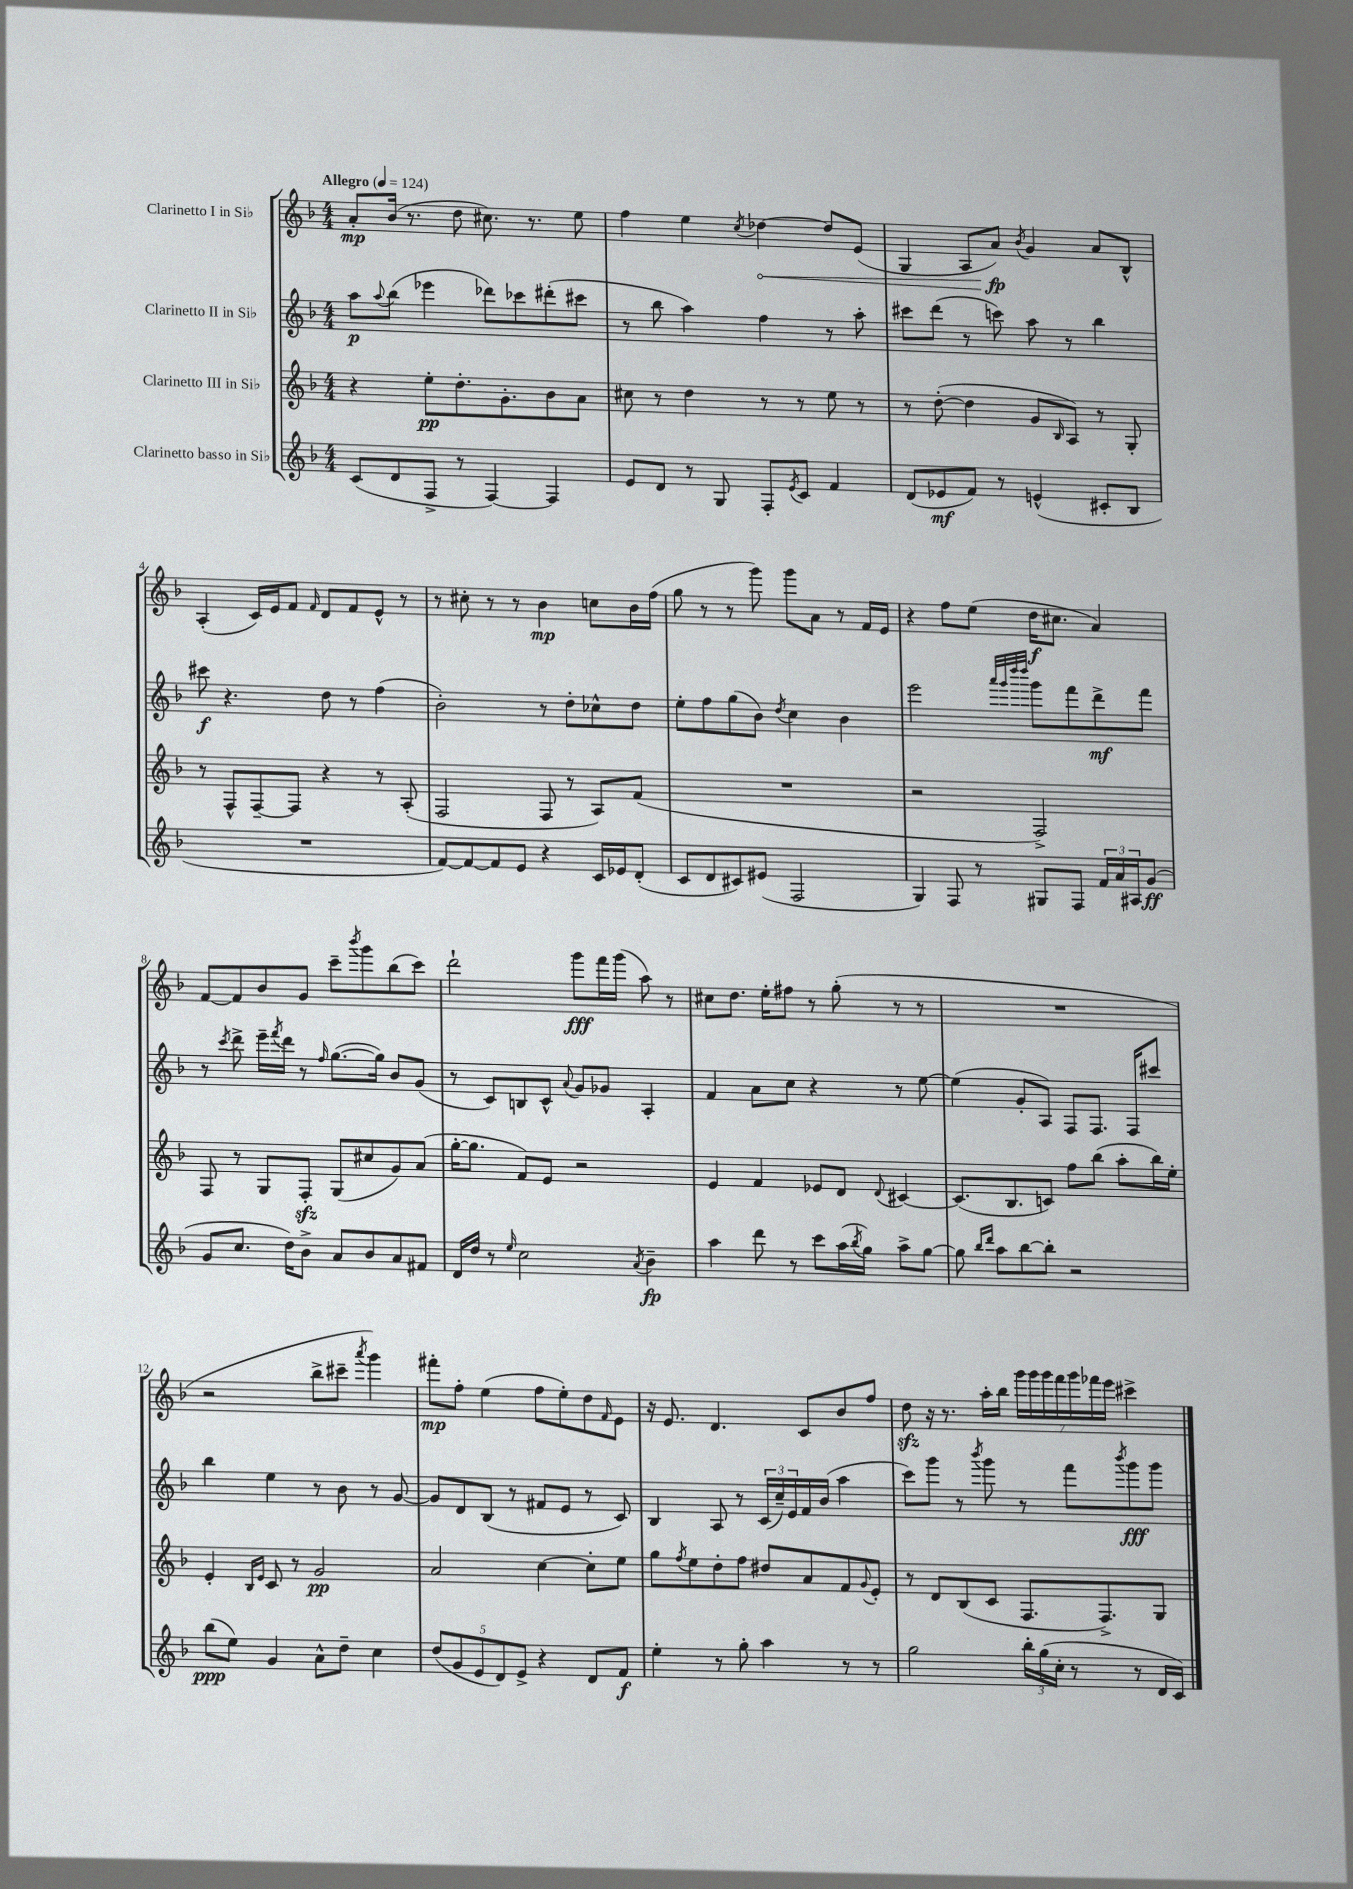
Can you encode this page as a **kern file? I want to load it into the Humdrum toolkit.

**kern	**kern	**kern	**kern
*staff4	*staff3	*staff2	*staff1
*clefG2	*clefG2	*clefG2	*clefG2
*k[b-]	*k[b-]	*k[b-]	*k[b-]
*M4/4	*M4/4	*M4/4	*M4/4
*MM124	*MM124	*MM124	*MM124
(8c	4r	8aa	8a'
.	.	8qqaa	.
8d	.	(8bb-	(16b-
.	.	.	8.r
8F^	8ee'	4eee-	.
8r	8.dd'	.	8dd
[4F)	.	8ddd-)	8.cc#)
.	8.g'	.	.
.	.	8ccc-	.
.	.	.	8.r
4F]	8b-	(8ddd#'	.
.	8a	8ccc#	8ee
=	=	=	=
8e	8cc#	8r	4ff
8d	8r	8bb-	.
8r	4dd	4aa)	4ee
8G	.	.	.
.	.	.	8qcc
8F'	8r	4ff	[4dd-
8qe	.	.	.
8c	8r	.	.
4f	8ee	8r	8dd-]
.	8r	8aa'	(8e
=	=	=	=
(8d	8r	8ccc#	4G
8e-	([8dd'	(8ddd	.
8f)	4dd]	8r	8A
8r	.	8ccc)	8a)
.	.	.	8qb-
(4e^^	8g	8aa	4g
.	16qqB-	.	.
.	8A)	8r	.
8c#'	8r	4bb-	8a
8B-	8G'	.	8B-^^
=	=	=	=
1r	8r	8ccc#	(4A'
.	8F^^	4.r	.
.	[8F~	.	16c)
.	.	.	16e
.	8F]	.	8f
.	.	.	16qqf
.	4r	8dd	8d
.	.	8r	8f
.	8r	(4ff	8e^^
.	(8A'	.	8r
=	=	=	=
[8f)	2F	2b-')	8r
8f_	.	.	8cc#'
8f]	.	.	8r
8e	.	.	8r
4r	8F	8r	4b-
.	8r	8dd'	.
16c	8A)	8cc-^^	8cc
16e-	.	.	.
(8d'	(8f	8dd	16b-
.	.	.	(16ff
=	=	=	=
8c	1r	8ee'	8gg
8d	.	8ff	8r
8c#)	.	(8gg	8r
(8e#	.	8b-)	8ggg)
.	.	8qdd	.
2F	.	4cc	8ggg
.	.	.	8a
.	.	4b-	8r
.	.	.	16f
.	.	.	16e
=	=	=	=
4G)	2r	2eee	4r
8F	.	.	8ff
8r	.	.	(8ee
.	.	32qqaaa	.
.	.	32qqggg	.
.	.	32qqdddd	.
.	.	32qqdddd	.
8G#	2F^)	8ggg	16dd
.	.	.	8.cc#
8F	.	8fff	.
24f	.	8ddd^	4a)
24a	.	.	.
24A#	.	.	.
(8g	.	8fff	.
=	=	=	=
8g	8F	8r	[8f
.	.	8qccc	.
8.cc	8r	8ddd^	8f]
.	8G	16eee~	8b-
.	.	8qfff	.
16dd)	.	16ddd	.
8b-^	8F'	8r	8g
.	.	16qqff	.
8a	(8G	([8.gg	8ccc~
.	.	.	8qbbb-
8b-	8cc#	.	8ggg
.	.	16gg])	.
8a	8g)	8b-	(8bb-
8f#	(8a	(8g	8ccc)
=	=	=	=
16d	[16gg'	8r	2ddd`
16dd	8.gg]	.	.
8r	.	8c)	.
16qqee	.	.	.
2cc	8f)	8B	.
.	8e	8c^^	.
.	.	8qqa	.
.	2r	8g	8ggg
.	.	8g-	16fff
.	.	.	(16ggg
8qa	.	.	.
4b-~	.	4A'	8aa)
.	.	.	8r
=	=	=	=
4aa	4e	4f	8cc#
.	.	.	8.dd
8ddd	4f	8a	.
.	.	.	16ee'
8r	.	8cc	8ff#
8ccc	8e-	4r	8r
(16aa	8d	.	(8gg'
8qbb-	.	.	.
16gg)	.	.	.
.	8qqd	.	.
8aa^	[4c#	8r	8r
[8gg	.	[8ee	8r
=	=	=	=
8gg]	(8.c#]	(4ee]	1r
16qqbb-	.	.	.
16qqddd	.	.	.
8aa	.	.	.
.	8.B-	.	.
[8bb-	.	8g'	.
8bb-']	8c)	8A)	.
2r	8ff	8F	.
.	(8bb-	8.F	.
.	8aa'	.	.
.	.	16F	.
.	16bb-)	8ccc#	.
.	16ee'	.	.
=	=	=	=
(8bb-	4e'	4bb-	2r
8ee)	.	.	.
.	16qqB-	.	.
.	16qqe	.	.
4g	8c	4ee	.
.	8r	.	.
8a^^	2g	8r	8bb-^
8dd~	.	8b-	8ccc#~
.	.	.	8qaaa
4cc	.	8r	4ggg)
.	.	[8g	.
=	=	=	=
(10dd	2a	8g]	8fff#'
10g	.	.	.
.	.	8d	8ff'
10e	.	.	.
.	.	(8B-	(4ee
10d)	.	.	.
.	.	8r	.
10e^	.	.	.
4r	[4cc	8f#	8ff
.	.	8e	8ee')
8d	8cc']	8r	8dd
.	.	.	16qqf
8f	8ee	8c)	8e
=	=	=	=
4ee'	8gg	4B-	16r
.	.	.	8.e
.	8qff	.	.
.	8ee	.	.
8r	8dd'	8A	4.d
8gg'	8ff	8r	.
4aa	8dd#	(24c	.
.	.	24cc~)	.
.	.	24e	.
.	8a	16f	8c
.	.	(16b-	.
8r	8f	4aa	8b-
.	8qqg	.	.
8r	8e'	.	8ff
=	=	=	=
2gg	8r	8ccc)	8dd
.	8d	8ggg	16r
.	.	.	8.r
.	(8B-	8r	.
.	.	8qbbb-	.
.	8c	8ggg	16aa'
.	.	.	16bb-
24bb-'	8.F	8r	28ggg
.	.	.	28ggg
(24gg	.	.	.
.	.	.	28ggg
24cc'	.	.	.
.	.	.	28fff
8r	.	8fff	.
.	.	.	28ggg
.	.	.	28fff-
.	8.F^)	.	.
.	.	.	28eee
.	.	8qbbb-	.
8r	.	8ggg	4ccc#^
16d	8G	8ggg	.
16c)	.	.	.
==	==	==	==
*-	*-	*-	*-
